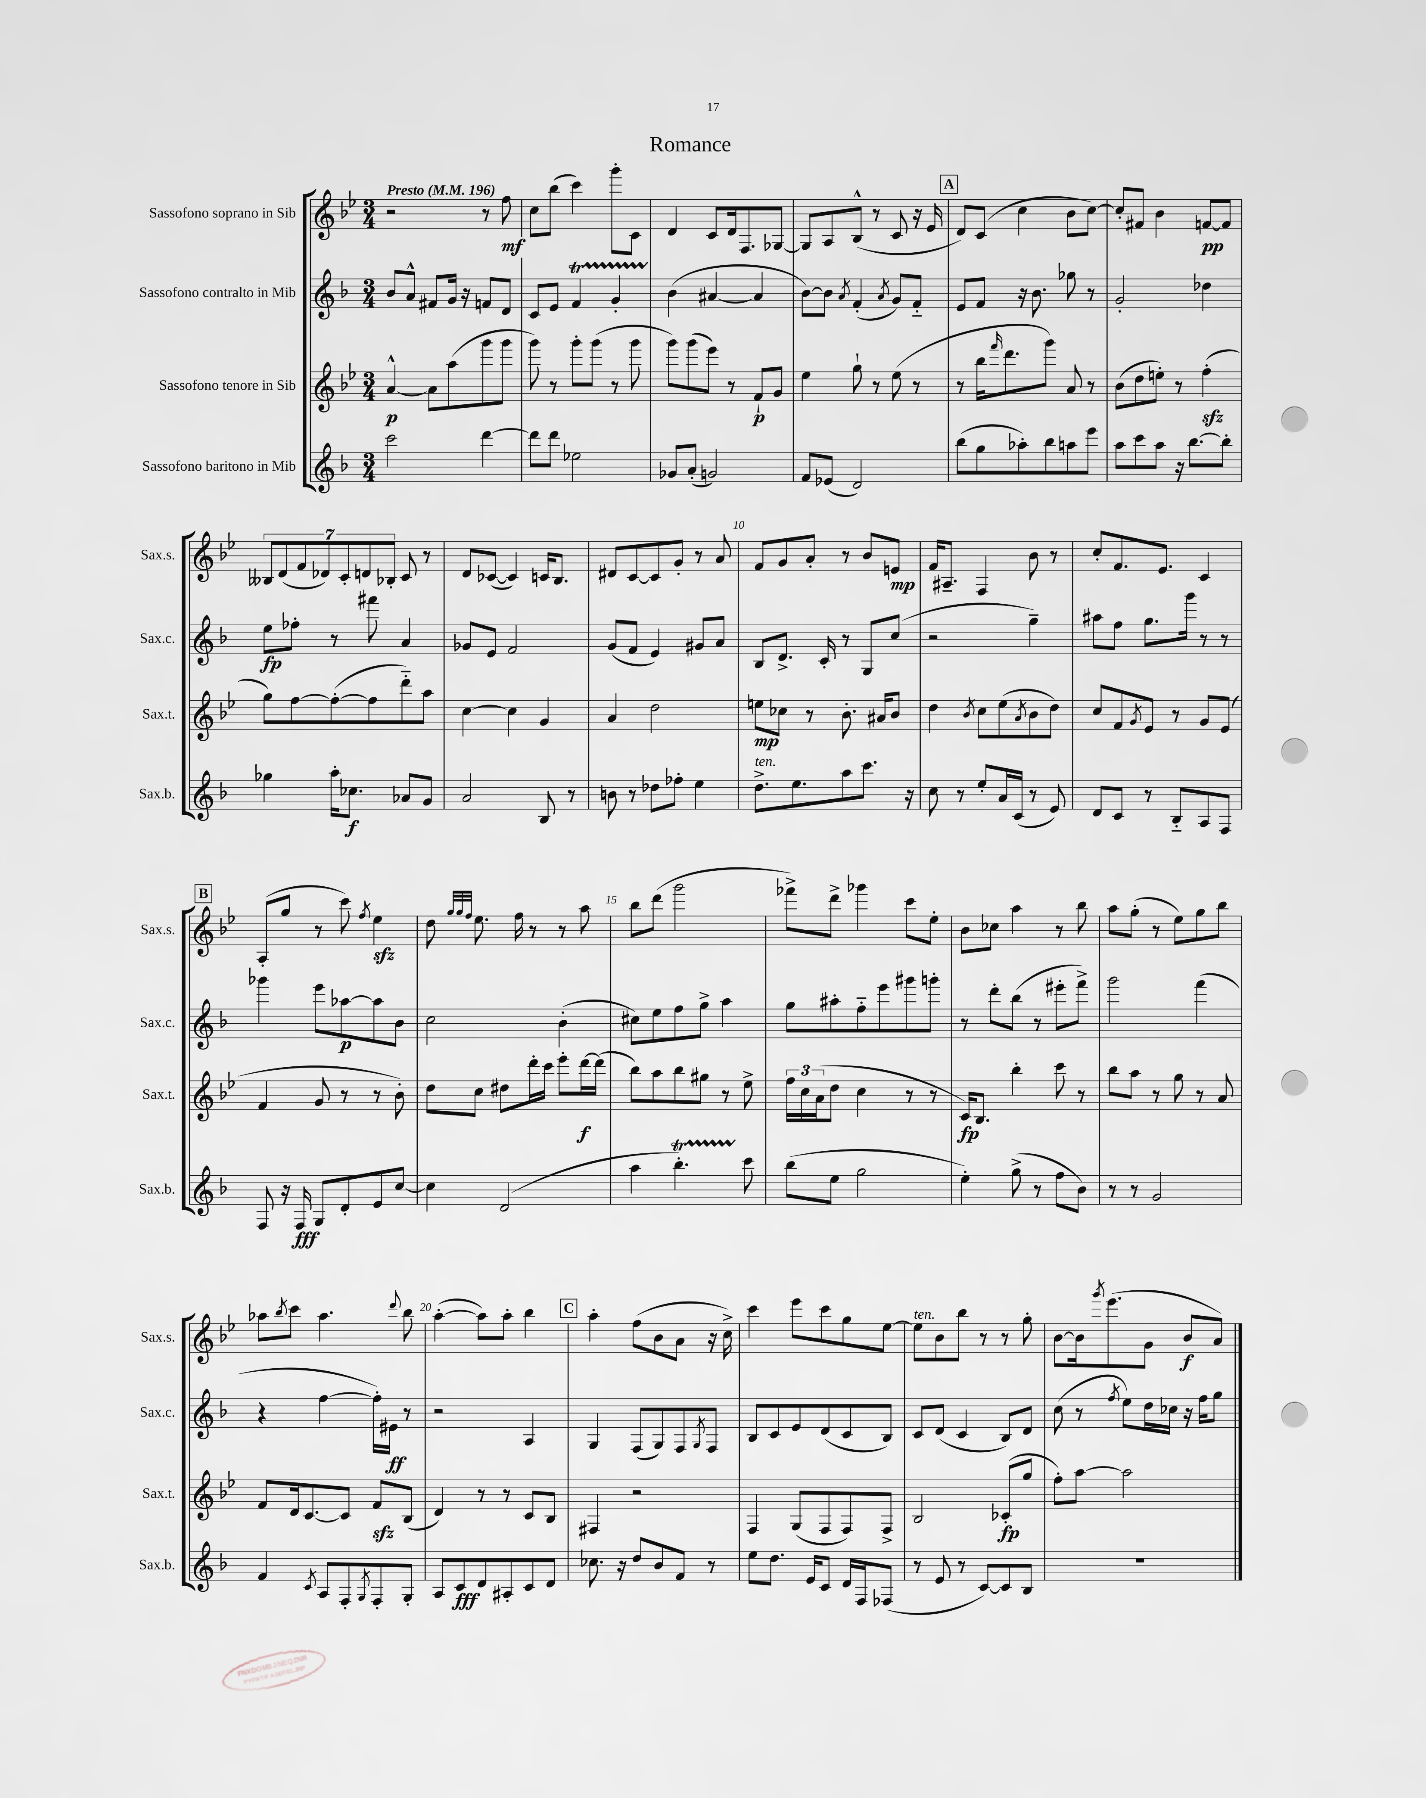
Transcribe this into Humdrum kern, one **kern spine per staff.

**kern	**dynam	**kern	**dynam	**kern	**dynam	**kern	**dynam
*part4	*part4	*part3	*part3	*part2	*part2	*part1	*part1
*staff4	*staff4	*staff3	*staff3	*staff2	*staff2	*staff1	*staff1
*I"Sassofono baritono in Mib	*	*I"Sassofono tenore in Sib	*	*I"Sassofono contralto in Mib	*	*I"Sassofono soprano in Sib	*
*I'Sax.b.	*	*I'Sax.t.	*	*I'Sax.c.	*	*I'Sax.s.	*
*clefG2	*	*clefG2	*	*clefG2	*	*clefG2	*
*k[b-]	*	*k[b-e-]	*	*k[b-]	*	*k[b-e-]	*
*M3/4	*	*M3/4	*	*M3/4	*	*M3/4	*
*MM196	*	*MM196	*	*MM196	*	*MM196	*
=1	=1	=1	=1	=1	=1	=1	=1
!	!	!	!	!	!	!LO:TX:a:B:t=Presto	!
2ccc\	.	[4a^^/	p	8b-/L	.	2r	.
.	.	.	.	8a^^/J	.	.	.
.	.	8a\L]	.	8f#X/L	.	.	.
.	.	(8aa\	.	16g/Jk	.	.	.
.	.	.	.	16r	.	.	.
[4ddd\	.	8ggg\	.	8fn/L	.	8r	.
.	.	8ggg\J	.	8d/J	.	8ff\	mf
=2	=2	=2	=2	=2	=2	=2	=2
8ddd\L]	.	8ggg\)	.	8c/L	.	8cc\L	.
8ddd\J	.	8r	.	8e/J	.	(8bb-\J	.
2ee-X\	.	8ggg'\L	.	4fT/	.	4ccc\)	.
.	.	(8ggg\J	.	.	.	.	.
.	.	8r	.	4gTTT'/	.	8ggg'\L	.
.	.	8ggg\	.	.	.	8c\J	.
=3	=3	=3	=3	=3	=3	=3	=3
8g-X/L	.	8ggg\L)	.	(4b-\	.	4d/	.
(8a'/J	.	(8ggg\	.	.	.	.	.
2gn/)	.	8eee-\J)	.	[4a#X/	.	8c/L	.
.	.	8r	.	.	.	16d/k	.
.	.	.	.	.	.	8.F/	.
.	.	8f`/L	p	4a#/]	.	.	.
.	.	8g/J	.	.	.	[8G-X/J	.
=4	=4	=4	=4	=4	=4	=4	=4
8f/L	.	4ee-\	.	[8b-\L)	.	8G-/L]	.
(8e-X/J	.	.	.	8b-\J]	.	8A/	.
.	.	.	.	8qa/	.	.	.
2d/)	.	8gg`\	.	(4f'/	.	(8B-^^/J	.
.	.	8r	.	.	.	8r	.
.	.	.	.	8qa/	.	.	.
.	.	(8ee-\	.	8g/L)	.	8c/	.
.	.	8r	.	8f/J	.	16r	.
.	.	.	.	.	.	16e-/	.
!!LO:REH:place=s1:t=A
=5	=5	=5	=5	=5	=5	=5	=5
(8bb-\L	.	8r	.	8e/L	.	8d/L)	.
8gg\	.	16bb-\KL	.	8f/J	.	(8c/J	.
.	.	16qqfff/	.	.	.	.	.
.	.	8.ddd\	.	.	.	.	.
8aa-X'\)	.	.	.	16r	.	4cc\	.
.	.	.	.	8.b-\	.	.	.
8bb-\	.	8ggg\J)	.	.	.	.	.
8aan\	.	8a/	.	8gg-X\	.	8b-\L	.
8eee\J	.	8r	.	8r	.	[8cc\J)	.
=6	=6	=6	=6	=6	=6	=6	=6
8aa\L	.	(8b-\L	.	2g'/	.	8cc'/L]	.
8ccc\	.	8dd\	.	.	.	8f#X/J	.
8aa\J	.	8een'\J)	.	.	.	4b-\	.
16r	.	8r	.	.	.	.	.
[8.bb-\L	.	.	.	.	.	.	.
.	.	(4ffzz'\	.	4dd-X\	.	[8fn/L	pp
8bb-'\J]	.	.	.	.	.	8f/J]	.
!!LO:LB:g=z
=7	=7	=7	=7	=7	=7	=7	=7
4gg-X\	.	8gg\L)	.	8ee\L	fp	14B--X/L	.
.	.	.	.	.	.	(14d/	.
.	.	[8ff\	.	8ff-X'\J	.	.	.
.	.	.	.	.	.	14f/	.
.	.	.	.	.	.	14d-X/)	.
16aa'\KL	.	(8ff'\_	.	8r	.	.	.
.	.	.	.	.	.	14c'/	.
8.cc-X\J	f	.	.	.	.	.	.
.	.	.	.	.	.	14dn/	.
.	.	8ff\]	.	8fff#X\	.	.	.
.	.	.	.	.	.	14B-X'/J	.
8a-X/L	.	8ddd\)	.	4a/	.	8c/	.
8g/J	.	8aa\J	.	.	.	8r	.
=8	=8	=8	=8	=8	=8	=8	=8
2a/	.	[4cc\	.	8g-X/L	.	8d/L	.
.	.	.	.	8e/J	.	([8c-X/J	.
.	.	4cc\]	.	2f/	.	4c-/])	.
8B-/	.	4g/	.	.	.	16cn/KL	.
.	.	.	.	.	.	8.B-/J	.
8r	.	.	.	.	.	.	.
=9	=9	=9	=9	=9	=9	=9	=9
8bn\	.	4a/	.	(8g/L	.	8d#X/L	.
8r	.	.	.	8f/J	.	[8c/	.
8dd-X\L	.	2dd\	.	4e/)	.	8c/]	.
8ff-X'\J	.	.	.	.	.	8g'/J	.
4ee\	.	.	.	8g#X/L	.	8r	.
.	.	.	.	8a/J	.	8a/	.
=10	=10	=10	=10	=10	=10	=10	=10
!LO:TX:a:i:t=ten.	!	!	!	!	!	!	!
8.dd^\L	.	8een\L	mp	8B-/L	.	8f/L	.
.	.	8cc-X\J	.	8.d^/J	.	8g/	.
8.ee\	.	.	.	.	.	.	.
.	.	8r	.	.	.	8a'/J	.
.	.	.	.	16c'/	.	.	.
8aa\	.	8.b-'\	.	8r	.	8r	.
8.ccc\J	.	.	.	8G/L	.	8b-/L	.
.	.	16a#X/KL	.	.	.	.	.
.	.	8b-/J	.	(8cc/J	.	8en/J	mp
16r	.	.	.	.	.	.	.
=11	=11	=11	=11	=11	=11	=11	=11
8cc\	.	4dd\	.	2r	.	16f/KL	.
.	.	.	.	.	.	8.A#X~/J	.
8r	.	.	.	.	.	.	.
.	.	8qb-/	.	.	.	.	.
8ee'/L	.	8cc\L	.	.	.	4F/	.
16a/L	.	(8ee-\	.	.	.	.	.
(16c/JJ	.	.	.	.	.	.	.
.	.	8qa/	.	.	.	.	.
8r	.	8b-\	.	4gg~\)	.	8b-\	.
8e/)	.	8dd\J)	.	.	.	8r	.
=12	=12	=12	=12	=12	=12	=12	=12
8d/L	.	8cc/L	.	8aa#X\L	.	8cc'/L	.
8c/J	.	8f/	.	8ff\J	.	8.f/	.
.	.	8qg/	.	.	.	.	.
8r	.	8e-/J	.	8.gg\L	.	.	.
.	.	.	.	.	.	8.e-/J	.
8B-/L	.	8r	.	.	.	.	.
.	.	.	.	16ggg\Jk	.	.	.
8A/	.	8g/L	.	8r	.	4c/	.
8F/J	.	(8e-/J	.	8r	.	.	.
!!LO:LB:g=z
!!LO:REH:place=s1:t=B
=13	=13	=13	=13	=13	=13	=13	=13
8F/	.	4f/	.	4ggg-X\	.	(8A'/L	.
16r	.	.	.	.	.	8gg/J	.
16F/	fff	.	.	.	.	.	.
8G/L	.	8g/	.	8eee\L	.	8r	.
8d'/	.	8r	.	[8aa-X\	p	8ccc\)	.
.	.	.	.	.	.	8qff/	.
8e/	.	8r	.	8aa-\]	.	4ee-zz\	.
[8cc/J	.	8b-'\)	.	8b-\J	.	.	.
=14	=14	=14	=14	=14	=14	=14	=14
4cc\]	.	8dd\L	.	2cc\	.	8dd\	.
.	.	.	.	.	.	32qqgg/LLL	.
.	.	.	.	.	.	32qqgg/	.
.	.	.	.	.	.	32qqff/JJJ	.
.	.	8cc\J	.	.	.	8.ee-\	.
(2d/	.	8dd#X\L	.	.	.	.	.
.	.	.	.	.	.	16ff\	.
.	.	16ddd'\L	.	.	.	8r	.
.	.	16ccc\JJ	.	.	.	.	.
.	.	8eee-'\L	.	(4b-'\	.	8r	.
.	.	[16ddd\L	f	.	.	8aa\	.
.	.	(16ddd\JJ]	.	.	.	.	.
=15	=15	=15	=15	=15	=15	=15	=15
4aa\	.	8bb-\L)	.	8cc#X\L)	.	8bb-\L	.
.	.	8aa\	.	8ee\	.	(8ddd\J	.
4.bb-T'\)	.	8bb-\	.	8ff\	.	2ggg\	.
.	.	8gg#X\J	.	8gg^\J	.	.	.
.	.	8r	.	4aa\	.	.	.
8ccc\	.	8ee-^\	.	.	.	.	.
=16	=16	=16	=16	=16	=16	=16	=16
(8bb-\L	.	24ff\LL	.	8gg\L	.	8fff-X^\L)	.
.	.	24cc\	.	.	.	.	.
.	.	(24a\J	.	.	.	.	.
8ee\J	.	8dd\J	.	8aa#X'\	.	8ddd^\J	.
2gg\	.	4cc\	.	8ff\	.	4ggg-X\	.
.	.	.	.	8eee\	.	.	.
.	.	8r	.	8ggg#X\	.	8ccc\L	.
.	.	8r	.	8gggn'\J	.	8ee-'\J	.
=17	=17	=17	=17	=17	=17	=17	=17
4ee'\)	.	16c/KL)	fp	8r	.	8b-\L	.
.	.	8.B-/J	.	.	.	.	.
.	.	.	.	8ddd'\L	.	8cc-X\J	.
(8gg^\	.	4bb-'\	.	(8bb-\J	.	4aa\	.
8r	.	.	.	8r	.	.	.
8ff\L	.	8ccc\	.	8eee#X'\L	.	8r	.
8b-\J)	.	8r	.	8fff^\J)	.	8bb-\	.
=18	=18	=18	=18	=18	=18	=18	=18
8r	.	8bb-\L	.	2ggg\	.	8aa\L	.
8r	.	8aa\J	.	.	.	(8gg'\J	.
2g/	.	8r	.	.	.	8r	.
.	.	8gg\	.	.	.	8ee-\L)	.
.	.	8r	.	(4fff\	.	8gg\	.
.	.	8a/	.	.	.	8bb-\J	.
!!LO:LB:g=z
=19	=19	=19	=19	=19	=19	=19	=19
4f/	.	8f/L	.	4r	.	8aa-X\L	.
.	.	.	.	.	.	8qbb-/	.
.	.	16d/k	.	.	.	8ccc\J	.
.	.	[8.c/	.	.	.	.	.
8qc/	.	.	.	.	.	.	.
8A/L	.	.	.	[4ff\	.	4.aa-\	.
8F'/	.	8c/J]	.	.	.	.	.
8qG/	.	.	.	.	.	.	.
8F'/	.	8fzz/L	.	16ff'\LL])	.	.	.
.	.	.	.	16e#X\JJ	ff	.	.
.	.	.	.	.	.	8qqddd/	.
8G'/J	.	(8B-/J	.	8r	.	8bb-\	.
=20	=20	=20	=20	=20	=20	=20	=20
8A/L	.	4d/)	.	2r	.	([4aa'\	.
8c/	fff	.	.	.	.	.	.
8d/	.	8r	.	.	.	8aa\L])	.
8A#X'/	.	8r	.	.	.	8aa'\J	.
8c/	.	8c/L	.	4A/	.	4bb-\	.
8d/J	.	8B-/J	.	.	.	.	.
!!LO:REH:place=s1:t=C
=21	=21	=21	=21	=21	=21	=21	=21
8.cc-X\	.	4F#X/	.	4G/	.	4aa'\	.
16r	.	.	.	.	.	.	.
8dd/L	.	2r	.	(8F/L	.	(8ff\L	.
8b-/	.	.	.	8G/)	.	8b-\	.
8f/J	.	.	.	8F/	.	8a\J	.
.	.	.	.	8qG/	.	.	.
8r	.	.	.	8F/J	.	16r	.
.	.	.	.	.	.	16cc^\)	.
=22	=22	=22	=22	=22	=22	=22	=22
8ee\L	.	4F/	.	8B-/L	.	4ccc\	.
8.dd\J	.	.	.	8c/	.	.	.
.	.	(8G/L	.	8e/	.	8eee-\L	.
16e/KL	.	.	.	.	.	.	.
8c/J	.	8F/	.	(8d/	.	8ccc\	.
16d/LL	.	8F/)	.	8c/	.	8gg\	.
16F/J	.	.	.	.	.	.	.
(8F-X/J	.	8F^/J	.	8B-/J)	.	[8ee-\J	.
=23	=23	=23	=23	=23	=23	=23	=23
!	!	!	!	!	!	!LO:TX:a:i:t=ten.	!
8r	.	2B-/	.	8c/L	.	8ee-\L]	.
8e/	.	.	.	(8d/J	.	8b-\	.
8r	.	.	.	4c/	.	8bb-\J	.
[8c/L)	.	.	.	.	.	8r	.
8c/]	.	(8c-X'/L	fp	8B-/L)	.	8r	.
8B-/J	.	8gg/J	.	8d/J	.	8gg'\	.
=24	=24	=24	=24	=24	=24	=24	=24
2.r	.	8ff'\L)	.	(8cc\	.	[8b-\L	.
.	.	[8aa\J	.	8r	.	16b-\k]	.
.	.	.	.	.	.	8qggg/	.
.	.	.	.	.	.	(8.eee-\	.
.	.	.	.	8qff/	.	.	.
.	.	2aa\]	.	8ee\L)	.	.	.
.	.	.	.	16dd\L	.	8g\J	.
.	.	.	.	16cc-X\JJ	.	.	.
.	.	.	.	16r	.	8b-/L	f
.	.	.	.	16ff\KL	.	.	.
.	.	.	.	8gg\J	.	8a/J)	.
==	==	==	==	==	==	==	==
*-	*-	*-	*-	*-	*-	*-	*-
